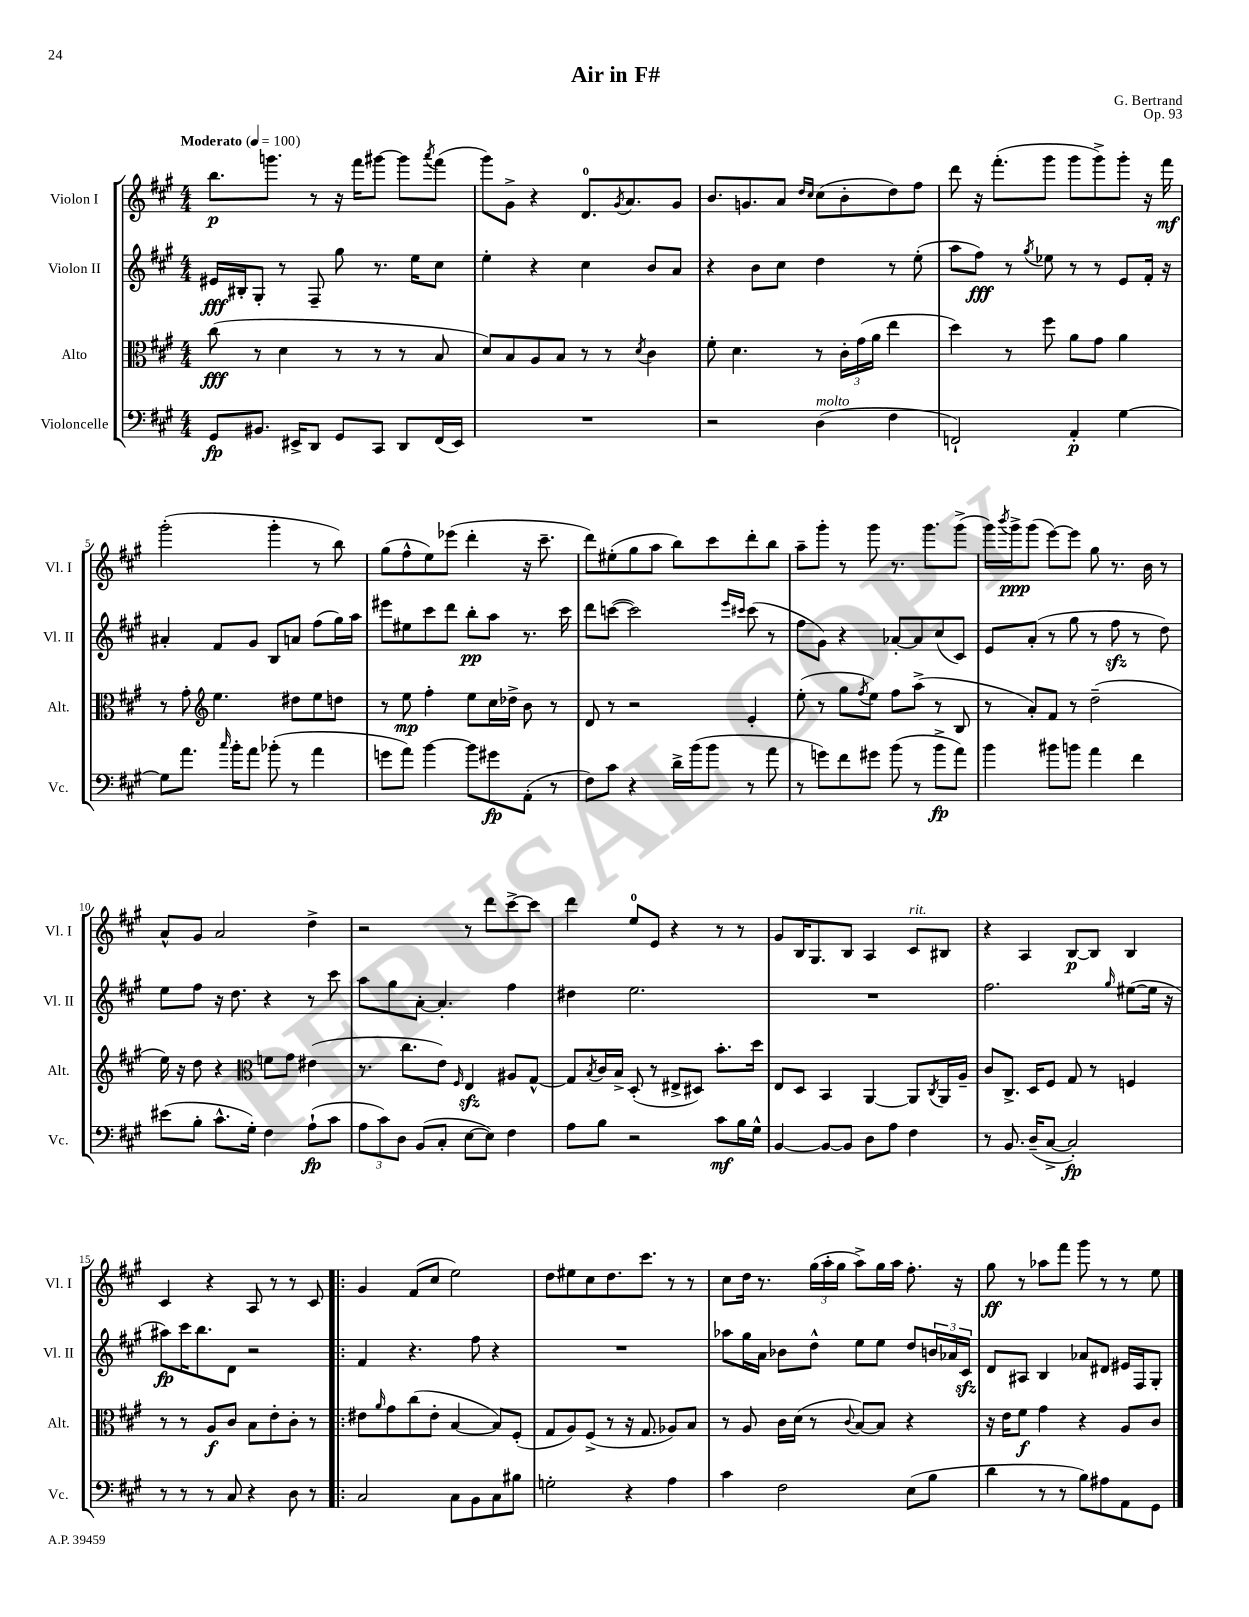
\header { title = "Air in F#" composer = "G. Bertrand" opus = "Op. 93" }
<<
\new StaffGroup <<
\new Staff = "s0" \with { instrumentName = "Violon I" shortInstrumentName = "Vl. I" } {
    \clef treble \key a \major \numericTimeSignature \time 4/4 \tempo "Moderato" 4 = 100
    b''8.\p g'''8. r8 r16 fis'''16 gis'''8~ gis'''8 \acciaccatura { a'''8 } fis'''8( |
    gis'''8) gis'8-> r4 d'8.-0 \acciaccatura { gis'8 } a'8. gis'8 |
    b'8. g'8. a'8 \grace { d''16 cis''16 } cis''8( b'8-. d''8) fis''8 |
    d'''8 r16 fis'''8.-.( gis'''8 gis'''8 gis'''8->) gis'''8-. r16 fis'''16\mf |
    gis'''2-.( gis'''4-. r8 b''8) |
    gis''8( fis''8-^ e''8) ees'''8( d'''4-. r16 cis'''8.-- |
    d'''8) eis''8-.( gis''8 a''8 b''8) cis'''8 d'''8-. b''8 |
    a''8-- gis'''8-. r8 gis'''8 r8. gis'''8. gis'''8->( |
    gis'''16) \acciaccatura { b'''8 } gis'''16->\ppp gis'''8( e'''8~) e'''8 gis''8 r8. b'16 r8 |
    a'8-^ gis'8 a'2 d''4-> |
    r2 r8 d'''8 cis'''8~-> cis'''8 |
    d'''4 e''8-0 e'8 r4 r8 r8 |
    gis'8 b16 gis8. b8 a4 cis'8^\markup { \italic "rit." } bis8 |
    r4 a4 b8~\p b8 b4 |
    cis'4 r4 a8 r8 r8 cis'8 |
    \bar ".|:" gis'4 fis'8( cis''8 e''2) |
    d''8 eis''8 cis''8 d''8. cis'''8. r8 r8 |
    cis''8 d''16 r8. \tuplet 3/2 { gis''16( a''16-. gis''16 } a''8->) gis''16 a''16 fis''8.-. r16 |
    gis''8\ff r8 aes''8 fis'''8 gis'''8 r8 r8 e''8 \bar "|." |
}
\new Staff = "s1" \with { instrumentName = "Violon II" shortInstrumentName = "Vl. II" } {
    \clef treble \key a \major \numericTimeSignature \time 4/4
    eis'16\fff bis16-. gis8-. r8 fis8-- gis''8 r8. e''16 cis''8 |
    e''4-. r4 cis''4 b'8 a'8 |
    r4 b'8 cis''8 d''4 r8 e''8-.( |
    a''8 fis''8\fff) r8 \acciaccatura { gis''8 } ees''8 r8 r8 e'8 fis'16-. r16 |
    ais'4-. fis'8 gis'8 b8 a'8 fis''8( gis''16) a''16 |
    eis'''8 eis''8 cis'''8 d'''8 b''8-.\pp a''8 r8. cis'''16 |
    d'''8 c'''8~( c'''2) \grace { e'''16 cis'''16 } cis'''8( r8 |
    fis''8 gis'8) r4 aes'8~-. aes'8 cis''8( cis'8) |
    e'8 a'8-.( r8 gis''8 r8 fis''8\sfz r8 d''8) |
    e''8 fis''8 r16 d''8. r4 r8 cis'''8 |
    a''8 gis''8 a'8~-. a'4.-. fis''4 |
    dis''4 e''2. |
    R1 |
    fis''2. \grace { gis''16 } eis''8~( eis''16 r16 |
    ais''8\fp) cis'''16 b''8. d'8 r2 |
    \bar ".|:" fis'4 r4. fis''8 r4 |
    R1 |
    aes''8 gis''16 a'16 bes'8 d''8-^ e''8 e''8 d''8 \tuplet 3/2 { b'16 aes'16 cis'16\sfz } |
    d'8 ais8 b4 aes'8 dis'8 eis'16 fis16 gis8-. \bar "|." |
}
\new Staff = "s2" \with { instrumentName = "Alto" shortInstrumentName = "Alt." } {
    \clef alto \key a \major \numericTimeSignature \time 4/4
    cis''8\fff( r8 d'4 r8 r8 r8 b8 |
    d'8) b8 a8 b8 r8 r8 \acciaccatura { d'8 } cis'4 |
    fis'8-. d'4. r8 \tuplet 3/2 { cis'16-. gis'16( a'16 } e''4 |
    d''4) r8 fis''8 a'8 gis'8 a'4 |
    r8 gis'8-. \clef treble e''4. dis''8 e''8 d''8 |
    r8 e''8\mp fis''4-. e''8 cis''16 des''16-> b'8 r8 |
    d'8 r8 r2 e'4-. |
    e''8-.( r8 gis''8 \acciaccatura { fis''8 } e''8) fis''8 a''8->( r8 b8 |
    r8 a'8-.) fis'8 r8 d''2--( |
    e''16) r16 d''8 r4 \clef alto f'8 gis'8 eis'4( |
    r8. cis''8. e'8) \grace { fis16 } e4\sfz ais8 gis8~-^ |
    gis8 \acciaccatura { b8 } cis'16 b16-> d8-.( r8 eis8-> dis8) b'8.-. d''16 |
    e8 d8 b,4 a,4~ a,8 \acciaccatura { cis8 } a,16 a16-- |
    cis'8 cis8.-> d16 fis8 gis8 r8 f4 |
    r8 r8 a8\f cis'8 b8 e'8-. cis'8-. r8 |
    \bar ".|:" eis'8 \grace { a'16 } gis'8 cis''8( eis'8-. b4~ b8) fis8-.( |
    gis8 a8) fis8->( r8 r16 gis8. aes8) b8 |
    r8 a8 cis'16 d'16( r8 \appoggiatura { cis'8 } b8~) b8 r4 |
    r16 e'16 fis'8\f gis'4 r4 a8 cis'8 \bar "|." |
}
\new Staff = "s3" \with { instrumentName = "Violoncelle" shortInstrumentName = "Vc." } {
    \clef bass \key a \major \numericTimeSignature \time 4/4
    gis,8\fp bis,8. eis,16-> d,8 gis,8 cis,8 d,8 fis,16( eis,16) |
    R1 |
    r2 d4^\markup { \italic "molto" }( fis4 |
    f,2-!) a,4-.\p gis4~ |
    gis8 a'8. \grace { cis''16 } b'16-. a'8 bes'8-.( r8 a'4 |
    g'8 a'8) b'4~ b'8 gis'8\fp a,8-.( r8 |
    fis8) cis'8 r4 d'16-> b'16( b'8 r8 a'8 |
    r8 g'8) fis'8 gis'8 b'8( r8 b'8->\fp a'8) |
    b'4 bis'8 b'8 a'4 fis'4 |
    eis'8( b8-. cis'8.-^ gis16-.) fis4 a8-!\fp( cis'8 |
    \tuplet 3/2 { a8 cis'8) d8 } b,8( cis8-. e8~ e8) fis4 |
    a8 b8 r2 cis'8\mf b16 gis16-^ |
    b,4~ b,8~ b,8 d8 a8 fis4 |
    r8 b,8. d16--( cis8~-> cis2-.\fp) |
    r8 r8 r8 cis8 r4 d8 r8 |
    \bar ".|:" cis2 cis8 b,8 cis8 bis8 |
    g2-. r4 a4 |
    cis'4 fis2 e8( b8 |
    d'4 r8 r8 b8) ais8 a,8 gis,8 \bar "|." |
}
>>
>>
